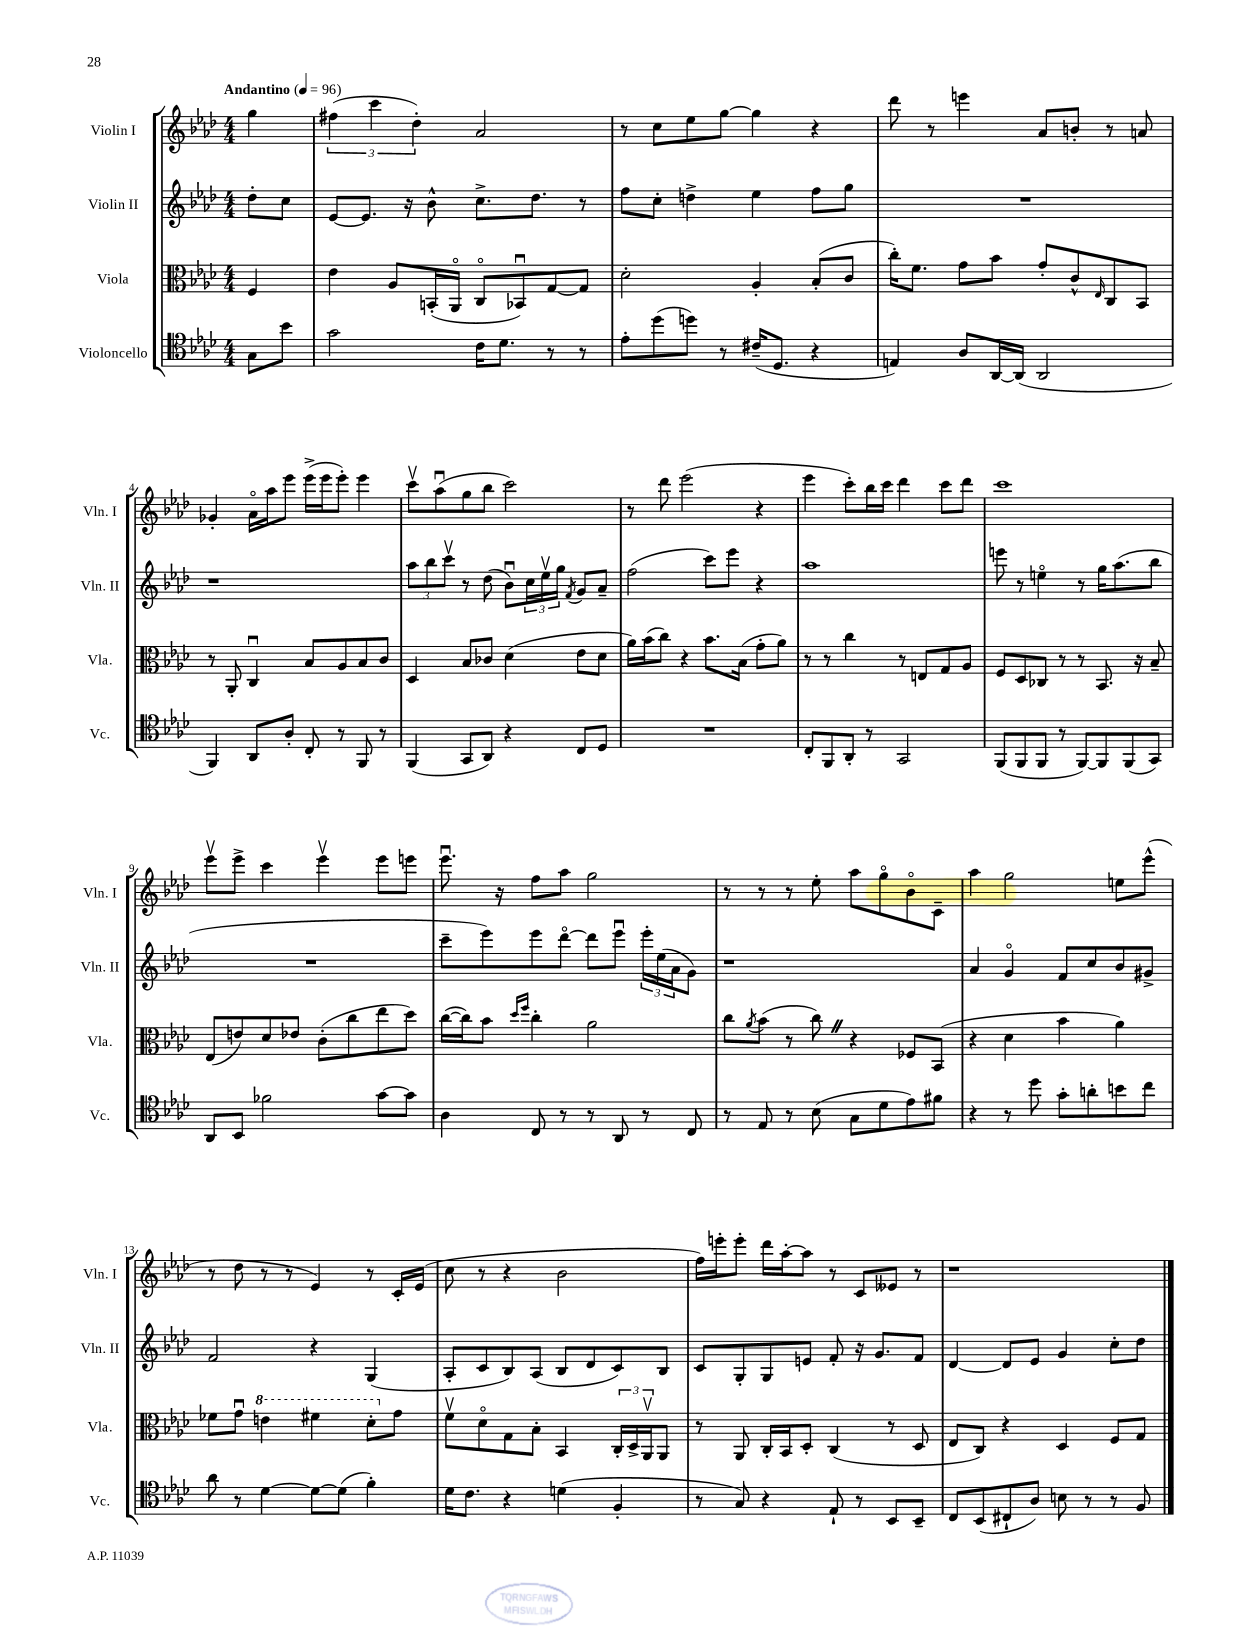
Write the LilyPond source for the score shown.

<<
\new StaffGroup <<
\new Staff = "s0" \with { instrumentName = "Violin I" shortInstrumentName = "Vln. I" } {
    \clef treble \key aes \major \numericTimeSignature \time 4/4 \partial 4 \tempo "Andantino" 4 = 96
    g''4 |
    \tuplet 3/2 { fis''4( c'''4 des''4-.) } aes'2 |
    r8 c''8 ees''8 g''8~ g''4 r4 |
    des'''8 r8 e'''4 aes'8 b'8-. r8 a'8 |
    ges'4-. aes'16\flageolet aes''16 ees'''8 ees'''16->( ees'''16 ees'''8-.) ees'''4 |
    c'''8\upbow aes''8\downbow( g''8 bes''8 c'''2) |
    r8 des'''8 ees'''2( r4 |
    ees'''4 c'''8-.) bes''16 c'''16 des'''4 c'''8 des'''8 |
    c'''1 |
    ees'''8\upbow ees'''8-> c'''4 ees'''4\upbow ees'''8 e'''8 |
    ees'''8.\downbow r16 f''8 aes''8 g''2 |
    r8 r8 r8 ees''8-. aes''8 g''8\flageolet bes'8\flageolet c'8-- |
    aes''4 g''2 e''8 ees'''8-^( |
    r8 des''8 r8 r8 ees'4) r8 c'16-. ees'16( |
    c''8 r8 r4 bes'2 |
    f''16) e'''16-. e'''8-. des'''16 aes''16~-. aes''8 r8 c'8 eeses'8 r8 |
    r1 \bar "|." |
}
\new Staff = "s1" \with { instrumentName = "Violin II" shortInstrumentName = "Vln. II" } {
    \clef treble \key aes \major \numericTimeSignature \time 4/4 \partial 4
    des''8-. c''8 |
    ees'8~ ees'8. r16 bes'8-^ c''8.-> des''8. r8 |
    f''8 c''8-. d''4-> ees''4 f''8 g''8 |
    R1 |
    r1 |
    \tuplet 3/2 { aes''8 bes''8 c'''8\upbow } r8 des''8( bes'8\downbow) \tuplet 3/2 { c''16 ees''16\upbow g''16 } \acciaccatura { f'8 } g'8 aes'8-- |
    f''2( c'''8) ees'''8 r4 |
    aes''1 |
    e'''8 r8 e''4\flageolet r8 g''16 aes''8.( bes''8 |
    R1 |
    c'''8-- ees'''8) ees'''8 des'''8~\flageolet des'''8 ees'''8\downbow \tuplet 3/2 { ees'''16-. ees''16( aes'16 } g'8) |
    r1 |
    aes'4 g'4\flageolet f'8 c''8 bes'8 gis'8-> |
    f'2 r4 g4( |
    aes8-. c'8 bes8) aes8( bes8 des'8 c'8) bes8 |
    c'8 g8-. g8 e'8 f'8-. r16 g'8. f'8 |
    des'4~ des'8 ees'8 g'4 c''8-. des''8 \bar "|." |
}
\new Staff = "s2" \with { instrumentName = "Viola" shortInstrumentName = "Vla." } {
    \clef alto \key aes \major \numericTimeSignature \time 4/4 \partial 4
    f4 |
    ees'4 aes8 b,16-.( aes,16\flageolet c8\flageolet bes,8\downbow) g8~ g8 |
    des'2-. aes4-. bes8-.( c'8 |
    c''16-.) f'8. g'8 bes'8 g'8-. c'8-^ \grace { ees16 } c8 bes,8 |
    r8 aes,8-. c4\downbow bes8 aes8 bes8 c'8 |
    des4 bes8 ces'8 des'4( ees'8 des'8 |
    aes'16) bes'16( c''8) r4 bes'8. bes16( g'8-. aes'8) |
    r8 r8 c''4 r8 e8 g8 aes8 |
    f8 des8 ces8 r8 r8 bes,8. r16 bes8-- |
    ees8( e'8) des'8 ees'8 c'8-.( c''8 ees''8 des''8) |
    c''16~( c''16) bes'8 \grace { des''16 f''16 } c''4-. aes'2 |
    c''8 \acciaccatura { aes'8 } bes'8( r8 c''8) \once \override BreathingSign.text = \markup { \musicglyph "scripts.caesura.straight" } \breathe r4 fes8 bes,8( |
    r4 des'4 bes'4 aes'4) |
    fes'8 g'8\downbow \ottava #1 e''4 fis''4 des''8-. \ottava #0 g'8 |
    f'8\upbow des'8\flageolet g8 bes8-. bes,4 \tuplet 3/2 { c16-. des16-> aes,16\upbow } aes,8 |
    r8 aes,8 c16-. bes,16 des8-. c4( r8 des8 |
    ees8 c8) r4 des4 f8 g8 \bar "|." |
}
\new Staff = "s3" \with { instrumentName = "Violoncello" shortInstrumentName = "Vc." } {
    \clef tenor \key aes \major \numericTimeSignature \time 4/4 \partial 4
    g8 bes'8 |
    g'2 c'16 des'8. r8 r8 |
    ees'8-. des''8( d''8) r8 cis'16--( des8. r4 |
    e4) aes8 aes,16~ aes,16( aes,2 |
    f,4) aes,8 aes8-. c8-. r8 f,8 r8 |
    f,4( g,8 aes,8) r4 c8 des8 |
    R1 |
    c8-. f,8 aes,8-. r8 g,2 |
    f,8( f,8 f,8 r8 f,8~) f,8 f,8( g,8) |
    aes,8 bes,8 fes'2 g'8~ g'8 |
    aes4 c8 r8 r8 aes,8 r8 c8 |
    r8 ees8 r8 bes8( g8 des'8 ees'8) fis'8 |
    r4 r8 des''8 g'8-. a'8-. b'8 c''8 |
    aes'8 r8 des'4~ des'8~ des'8( f'4-.) |
    des'16 c'8. r4 d'4( f4-. |
    r8 g8) r4 ees8-! r8 bes,8 bes,8-- |
    c8 bes,8( cis8-! aes8) b8 r8 r8 f8 \bar "|." |
}
>>
>>
